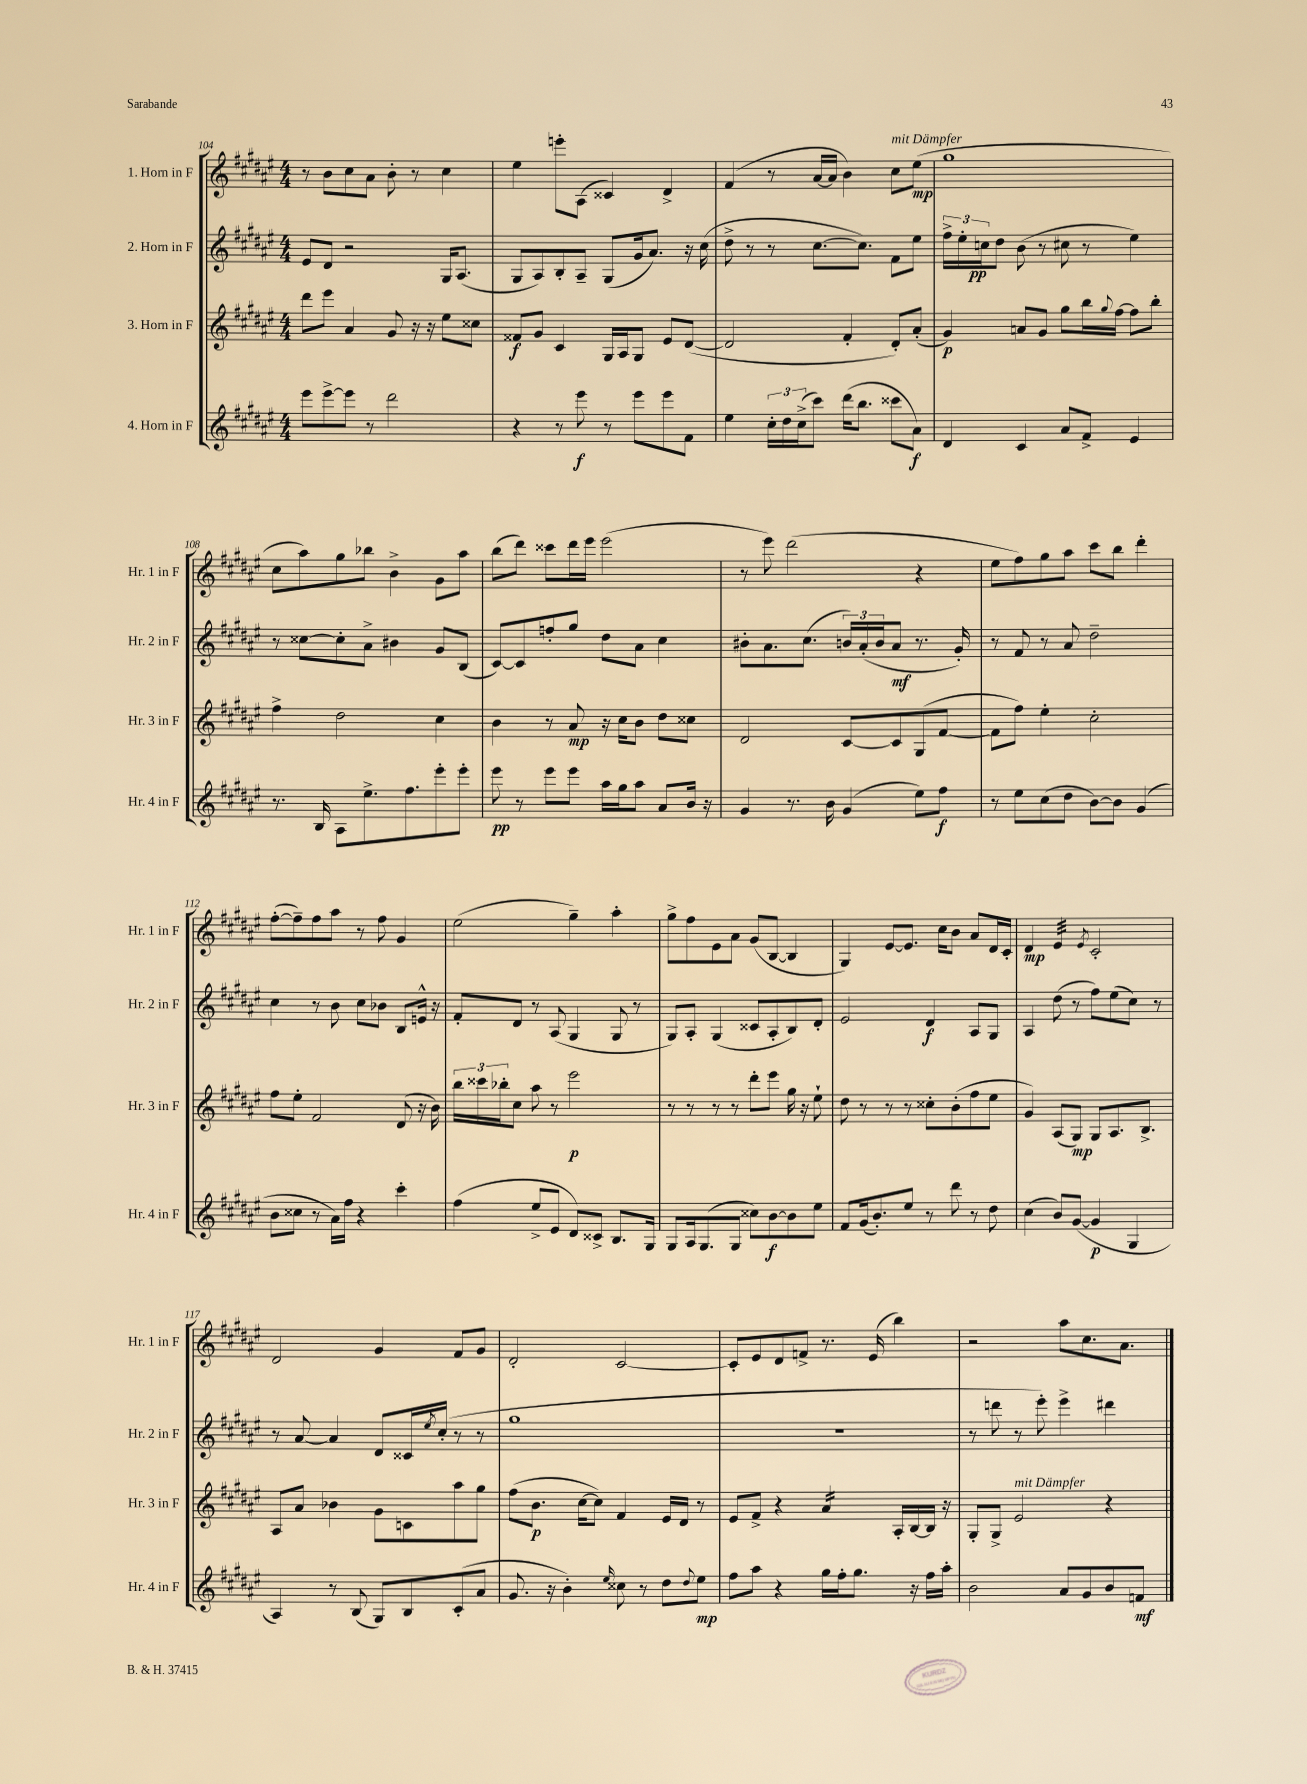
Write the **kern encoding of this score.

**kern	**dynam	**kern	**dynam	**kern	**dynam	**kern	**dynam
*part4	*part4	*part3	*part3	*part2	*part2	*part1	*part1
*staff4	*staff4	*staff3	*staff3	*staff2	*staff2	*staff1	*staff1
*I"4. Horn in F	*	*I"3. Horn in F	*	*I"2. Horn in F	*	*I"1. Horn in F	*
*I'Hr. 4 in F	*	*I'Hr. 3 in F	*	*I'Hr. 2 in F	*	*I'Hr. 1 in F	*
*clefG2	*	*clefG2	*	*clefG2	*	*clefG2	*
*k[f#c#g#d#a#e#]	*	*k[f#c#g#d#a#e#]	*	*k[f#c#g#d#a#e#]	*	*k[f#c#g#d#a#e#]	*
*M4/4	*	*M4/4	*	*M4/4	*	*M4/4	*
=104	=104	=104	=104	=104	=104	=104	=104
8eee#\L	.	8ddd#\L	.	8e#/L	.	8r	.
[8eee#^\	.	8eee#\J	.	8d#/J	.	8b\L	.
8eee#\J]	.	4a#/	.	2r	.	8cc#\	.
8r	.	.	.	.	.	8a#\J	.
2ddd#\	.	8g#/	.	.	.	8b'\	.
.	.	16r	.	.	.	8r	.
.	.	16r	.	.	.	.	.
.	.	8ee#\L	.	16G#/KL	.	4cc#\	.
.	.	.	.	(8.A#/J	.	.	.
.	.	8cc##X\J	.	.	.	.	.
=105	=105	=105	=105	=105	=105	=105	=105
4r	.	8f##X/L	f	8G#/L	.	4ee#\	.
.	.	8g#/J	.	8A#/)	.	.	.
8r	.	4c#/	.	8B'/	.	8eeen'\L	.
8eee#\	f	.	.	8A#~/J	.	(8A#\J	.
8r	.	16G#/LL	.	(8G#/L	.	4c##X/)	.
.	.	16A#/J	.	.	.	.	.
8eee#\L	.	8G#/J	.	16g#/k	.	.	.
.	.	.	.	8.a#/J)	.	.	.
8eee#\	.	8e#/L	.	.	.	4d#^/	.
8f#\J	.	([8d#/J	.	16r	.	.	.
.	.	.	.	(16cc#\	.	.	.
=106	=106	=106	=106	=106	=106	=106	=106
4ee#\	.	2d#/]	.	8dd#^\	.	(4f#/	.
.	.	.	.	8r	.	.	.
24cc#'\LL	.	.	.	8r	.	8r	.
24dd#\	.	.	.	.	.	.	.
(24cc#^\J	.	.	.	.	.	.	.
8ccc#\J)	.	.	.	[8.cc#\L	.	[16a#/LL	.
.	.	.	.	.	.	16a#/JJ]	.
(16ddd#\KL	.	4f#'/	.	.	.	4b\)	.
8.bb\J	.	.	.	8.cc#\J])	.	.	.
!	!	!	!	!	!	!LO:TX:a:i:t=mit Dämpfer	!
8ccc##X\L	.	8d#'/L)	.	8f#\L	.	8cc#\L	.
8a#\J)	f	(8a#'/J	.	8ee#\J	.	(8ee#\J	mp
=107	=107	=107	=107	=107	=107	=107	=107
4d#/	.	4g#/)	p	24ff#^\LL	.	1gg#	.
.	.	.	.	24ee#'\	.	.	.
.	.	.	.	24ccn\J	pp	.	.
.	.	.	.	8dd#\J	.	.	.
4c#/	.	8an/L	.	(8b\	.	.	.
.	.	8g#/J	.	8r	.	.	.
8a#/L	.	8gg#\L	.	8cc#X\	.	.	.
8f#^/J	.	16bb\L	.	8r	.	.	.
.	.	8qqgg#/	.	.	.	.	.
.	.	[16ff#\JJ	.	.	.	.	.
4e#/	.	8ff#\L]	.	4ee#\)	.	.	.
.	.	8bb'\J	.	.	.	.	.
!!LO:LB:g=z
=108	=108	=108	=108	=108	=108	=108	=108
8.r	.	4ff#^\	.	8r	.	8cc#\L	.
.	.	.	.	[8cc##X\L	.	8aa#\)	.
16B/	.	.	.	.	.	.	.
8A#\L	.	2dd#\	.	8cc##'\]	.	8gg#\	.
8.ee#^\	.	.	.	8a#^\J	.	8bb-X\J	.
.	.	.	.	4b#X\	.	4b^\	.
8.ff#\	.	.	.	.	.	.	.
8eee#'\	.	4cc#\	.	8g#/L	.	8g#\L	.
8eee#'\J	.	.	.	(8B/J	.	8aa#\J	.
=109	=109	=109	=109	=109	=109	=109	=109
8eee#\	pp	4b\	.	[8c#/L)	.	(8bb\L	.
8r	.	.	.	8c#/]	.	8ddd#\J)	.
8eee#\L	.	8r	.	8ffn'/	.	8ccc##X\L	.
8eee#\J	.	8a#/	mp	8gg#/J	.	16ddd#\L	.
.	.	.	.	.	.	16eee#\JJ	.
16aa#\LL	.	16r	.	8dd#\L	.	(2eee#\	.
16gg#\J	.	16cc#\KL	.	.	.	.	.
8aa#\J	.	8b\J	.	8a#\J	.	.	.
8a#/L	.	8dd#\L	.	4cc#\	.	.	.
16b/Jk	.	8cc##X\J	.	.	.	.	.
16r	.	.	.	.	.	.	.
=110	=110	=110	=110	=110	=110	=110	=110
4g#/	.	2d#/	.	8b#X'\L	.	8r	.
.	.	.	.	8.a#\	.	8eee#\)	.
8.r	.	.	.	.	.	(2ddd#\	.
.	.	.	.	(8.cc#\J	.	.	.
16b\	.	.	.	.	.	.	.
(4g#/	.	[8c#/L	.	24bn/LL)	.	.	.
.	.	.	.	(24a#'/	.	.	.
.	.	.	.	24b/J	.	.	.
.	.	8c#/]	.	8a#/J	mf	.	.
8ee#\L)	.	(8G#/	.	8.r	.	4r	.
8ff#\J	f	[8f#/J	.	.	.	.	.
.	.	.	.	16g#'/)	.	.	.
=111	=111	=111	=111	=111	=111	=111	=111
8r	.	8f#\L]	.	8r	.	8ee#\L	.
8ee#\L	.	8ff#\J)	.	8f#/	.	8ff#\)	.
(8cc#\	.	4ee#'\	.	8r	.	8gg#\	.
8dd#\J	.	.	.	8a#/	.	8aa#\J	.
[8b\L)	.	2cc#'\	.	2dd#~\	.	8ccc#\L	.
8b\J]	.	.	.	.	.	8bb\J	.
(4g#/	.	.	.	.	.	4ddd#'\	.
!!LO:LB:g=z
=112	=112	=112	=112	=112	=112	=112	=112
8b\L	.	8ff#\L	.	4cc#\	.	([8ff#'\L	.
8cc##X\J	.	8ee#'\J	.	.	.	8ff#~\])	.
8r	.	2f#/	.	8r	.	8ff#\	.
16a#\LL)	.	.	.	8b\	.	8aa#\J	.
16ff#\JJ	.	.	.	.	.	.	.
4r	.	.	.	8cc#\L	.	8r	.
.	.	.	.	8b-X\J	.	8ff#\	.
4ccc#'\	.	(8d#/	.	8B/L	.	4g#/	.
.	.	16r	.	16en^^/Jk	.	.	.
.	.	16b\)	.	16r	.	.	.
=113	=113	=113	=113	=113	=113	=113	=113
(4ff#\	.	24bb\LL	.	8f#'/L	.	(2ee#\	.
.	.	24ccc##X\	.	.	.	.	.
.	.	24bb-X'\J	.	.	.	.	.
.	.	8cc#\J	.	8d#/J	.	.	.
8ee#^/L	.	8aa#\	.	8r	.	.	.
8e#/J	.	8r	.	(8A#/	.	.	.
8d#/L)	.	2eee#\	p	4G#/	.	4gg#~\)	.
8c##X^/J	.	.	.	.	.	.	.
8.B/L	.	.	.	8G#/	.	4aa#'\	.
.	.	.	.	8r	.	.	.
16G#/Jk	.	.	.	.	.	.	.
=114	=114	=114	=114	=114	=114	=114	=114
8G#/L	.	8r	.	8G#/L)	.	8gg#^\L	.
16A#/k	.	8r	.	8A#'/J	.	8ff#\	.
(8.G#/	.	.	.	.	.	.	.
.	.	8r	.	(4G#/	.	8e#\	.
8G#/J	.	8r	.	.	.	8a#\J	.
8cc##X\L)	.	8ddd#'\L	.	8c##X/L	.	(8g#/L	.
[8b\	f	8eee#\J	.	8A#'/	.	[8B/J	.
8b\]	.	16gg#\	.	8B/)	.	4B/]	.
.	.	16r	.	.	.	.	.
8ee#\J	.	8ee#`\	.	8d#'/J	.	.	.
=115	=115	=115	=115	=115	=115	=115	=115
8f#/L	.	8dd#\	.	2e#/	.	4G#/)	.
(16g#/k	.	8r	.	.	.	.	.
8.b'/)	.	.	.	.	.	.	.
.	.	8r	.	.	.	[8e#/L	.
8ee#/J	.	8r	.	.	.	8.e#/J]	.
8r	.	8cc##X'\L	.	4d#/	f	.	.
.	.	.	.	.	.	16cc#\KL	.
8ddd#\	.	(8b'\	.	.	.	8b\J	.
8r	.	8ff#\	.	8A#/L	.	8a#/L	.
8dd#\	.	8ee#\J	.	8G#/J	.	16d#/L	.
.	.	.	.	.	.	16c#'/JJ	.
=116	=116	=116	=116	=116	=116	=116	=116
(4cc#\	.	4g#/)	.	4A#/	.	4d#/	mp
*	*	*	*	*	*	*tremolo	*
8b/L)	.	(8A#/L	.	(8dd#\	.	32e#/LLL	.
.	.	.	.	.	.	32e#/	.
.	.	.	.	.	.	32e#/	.
.	.	.	.	.	.	32e#/	.
([8g#/J	.	8G#/J)	mp	8r	.	32e#/	.
.	.	.	.	.	.	32e#/	.
.	.	.	.	.	.	32e#/	.
.	.	.	.	.	.	32e#/JJJ	.
*	*	*	*	*	*	*Xtremolo	*
.	.	.	.	.	.	8qe#/	.
4g#/]	p	8G#/L	.	8ff#\L)	.	2c#'/	.
.	.	8.A#/	.	(8ee#\	.	.	.
4G#/	.	.	.	8cc#\J)	.	.	.
.	.	8.B^/J	.	.	.	.	.
.	.	.	.	8r	.	.	.
!!LO:LB:g=z
=117	=117	=117	=117	=117	=117	=117	=117
4A#/)	.	8A#/L	.	8r	.	2d#/	.
.	.	8a#/J	.	[8a#/	.	.	.
8r	.	4b-X\	.	4a#/]	.	.	.
(8B/	.	.	.	.	.	.	.
8G#/L)	.	8g#\L	.	8d#/L	.	4g#/	.
8B/	.	8cn\	.	16c##X/L	.	.	.
.	.	.	.	8qee#/	.	.	.
.	.	.	.	(16cc#'/JJ	.	.	.
(8c#'/	.	8aa#\	.	8r	.	8f#/L	.
8a#/J	.	8gg#\J	.	8r	.	8g#/J	.
=118	=118	=118	=118	=118	=118	=118	=118
8.g#/	.	(8ff#\L	.	1gg#	.	2d#'/	.
.	.	8.b\J	p	.	.	.	.
16r	.	.	.	.	.	.	.
4b'\)	.	.	.	.	.	.	.
.	.	[16cc#\KL	.	.	.	.	.
.	.	8cc#\J])	.	.	.	.	.
16qqee#/	.	.	.	.	.	.	.
8cc##X\	.	4f#/	.	.	.	[2c#/	.
8r	.	.	.	.	.	.	.
8dd#\L	.	16e#/LL	.	.	.	.	.
.	.	16d#/JJ	.	.	.	.	.
8qqdd#/	.	.	.	.	.	.	.
8ee#\J	mp	8r	.	.	.	.	.
=119	=119	=119	=119	=119	=119	=119	=119
8ff#\L	.	8e#/L	.	1r	.	8c#'/L]	.
8aa#\J	.	8f#^/J	.	.	.	8e#/	.
4r	.	4r	.	.	.	8d#/	.
.	.	.	.	.	.	8fn^/J	.
*	*	*tremolo	*	*	*	*	*
16gg#\LL	.	16a#/LL	.	.	.	8.r	.
16ff#'\J	.	16a#/	.	.	.	.	.
8.gg#\J	.	16a#/	.	.	.	.	.
.	.	16a#/JJ	.	.	.	(16e#/	.
*	*	*Xtremolo	*	*	*	*	*
.	.	16A#'/LL	.	.	.	4bb\)	.
16r	.	[16B/	.	.	.	.	.
16ff#\LL	.	16B/JJ]	.	.	.	.	.
16aa#'\JJ	.	16r	.	.	.	.	.
=120	=120	=120	=120	=120	=120	=120	=120
2b\	.	8G#'/L	.	8r	.	2r	.
.	.	8G#^/J	.	8dddn\	.	.	.
!	!	!LO:TX:a:i:t=mit Dämpfer	!	!	!	!	!
.	.	2e#/	.	8r	.	.	.
.	.	.	.	8eee#'\)	.	.	.
8a#/L	.	.	.	4eee#^\	.	8aa#\L	.
8g#/	.	.	.	.	.	8.cc#\	.
8b/	.	4r	.	4ddd#X\	.	.	.
.	.	.	.	.	.	8.a#\J	.
8fn/J	mf	.	.	.	.	.	.
==	==	==	==	==	==	==	==
*-	*-	*-	*-	*-	*-	*-	*-
